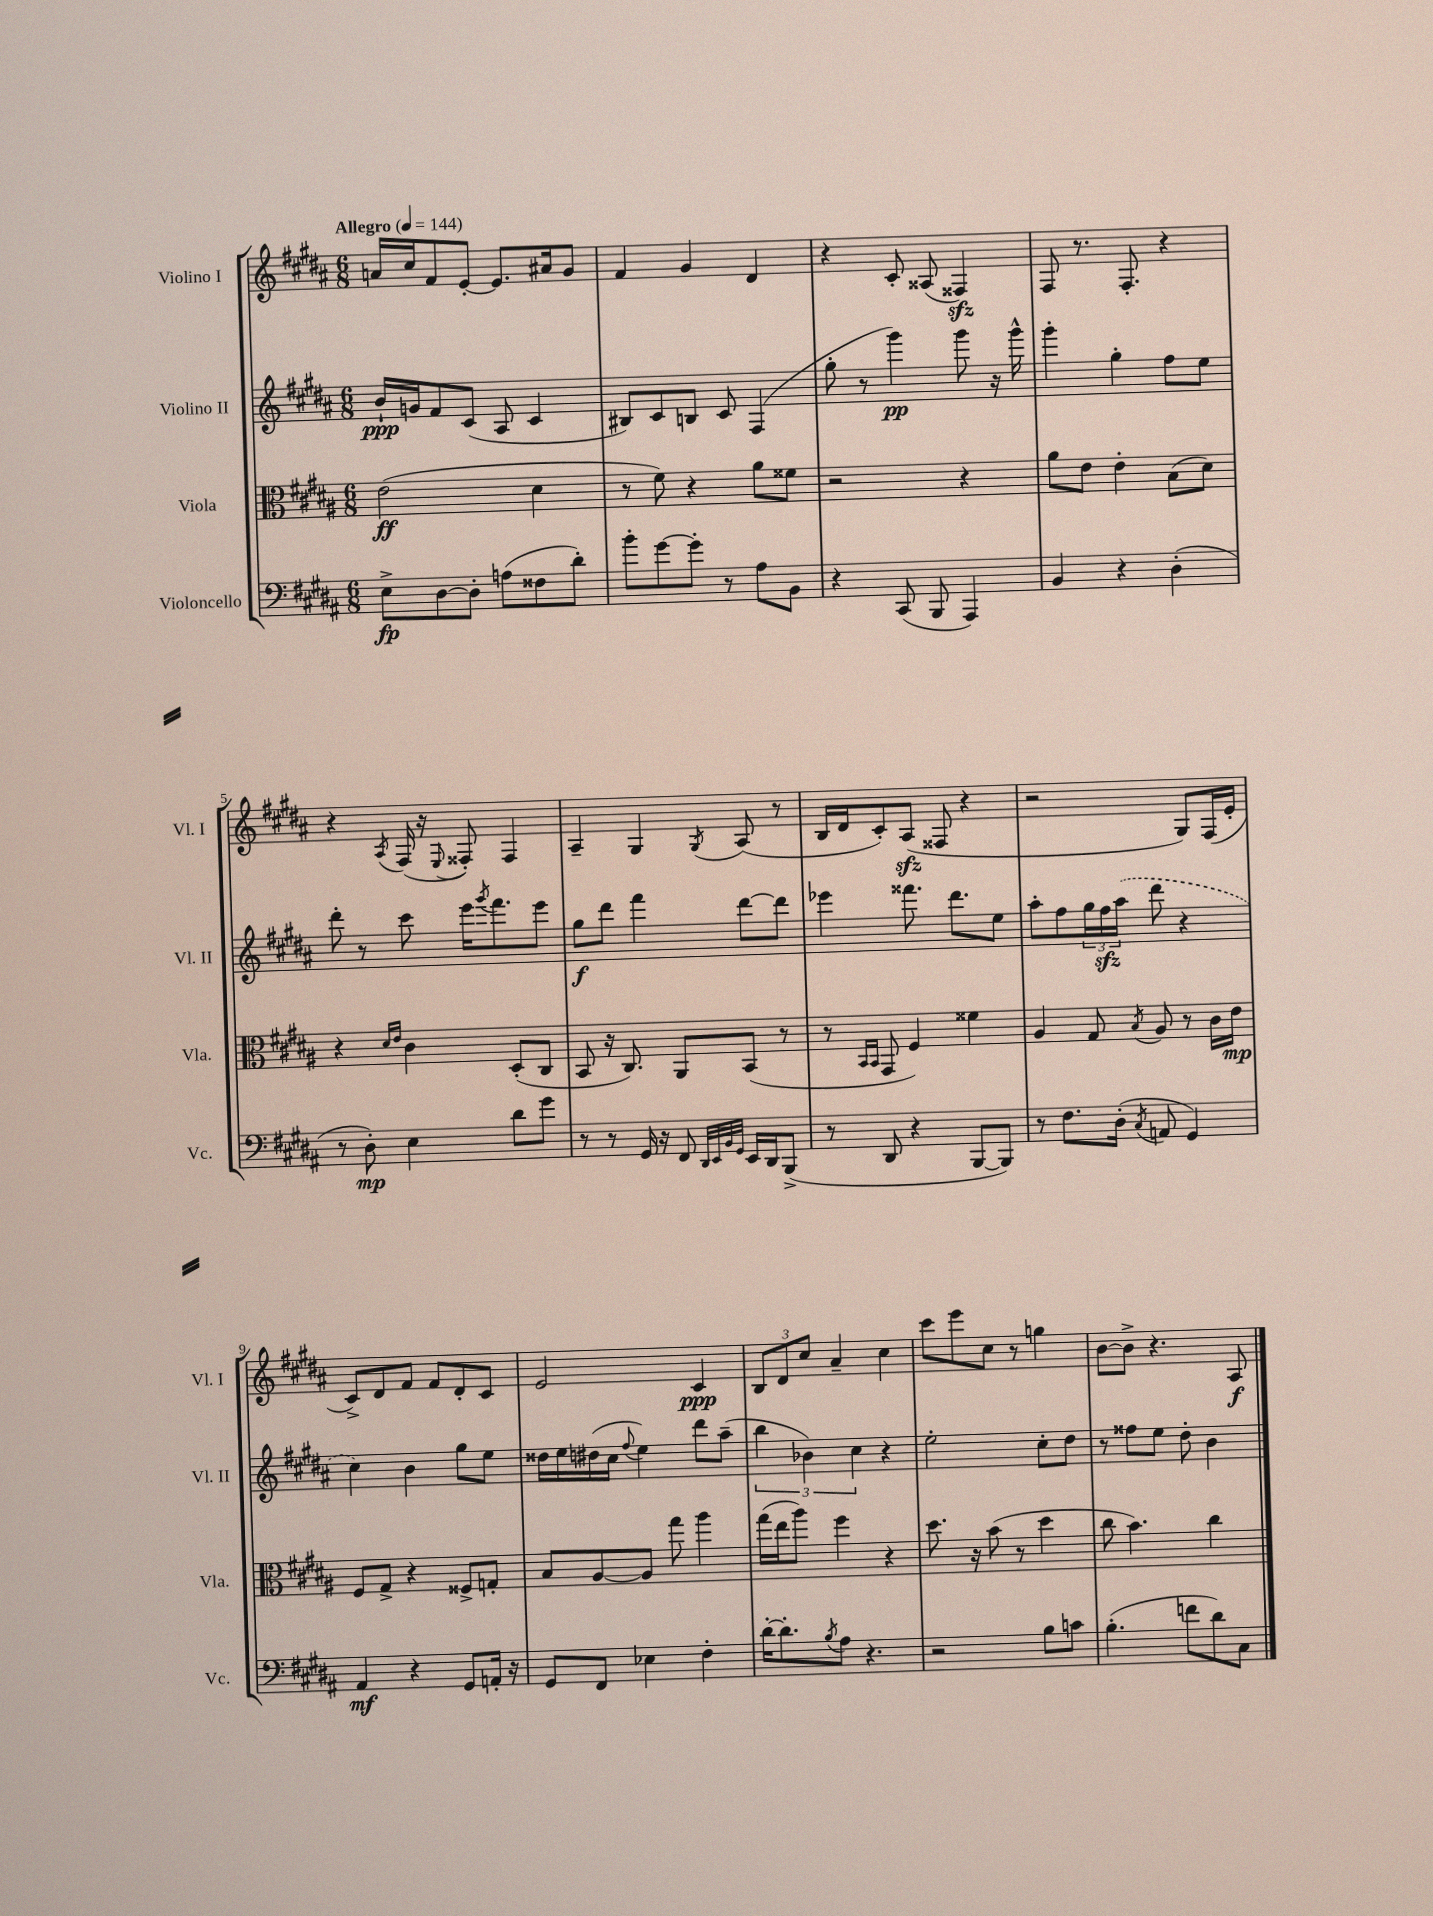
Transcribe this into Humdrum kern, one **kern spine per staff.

**kern	**kern	**kern	**kern
*staff4	*staff3	*staff2	*staff1
*clefF4	*clefC3	*clefG2	*clefG2
*k[f#c#g#d#a#]	*k[f#c#g#d#a#]	*k[f#c#g#d#a#]	*k[f#c#g#d#a#]
*M6/8	*M6/8	*M6/8	*M6/8
*MM144	*MM144	*MM144	*MM144
8E^	(2e	16b`	16a
.	.	16g	16cc#
[8D#	.	8f#	8f#
8D#']	.	(8c#	[8e'
(8A	.	8A#	8.e]
8F##	4d#	4c#	.
.	.	.	16a#
8d#')	.	.	8g#
=	=	=	=
8b'	8r	8B#)	4f#
[8g#	8f#)	8c#	.
8g#']	4r	8B	4g#
8r	.	8c#	.
8A#	8a#	(4F#	4d#
8BB	8f##	.	.
=	=	=	=
4r	2r	8gg#'	4r
.	.	8r	.
(8CC#	.	4ggg#)	8c#'
8BBB	.	.	(8A##
4AAA#)	4r	8ggg#	4F##)
.	.	16r	.
.	.	16ggg#^^	.
=	=	=	=
4BB	8a#	4ggg#'	8F#
.	8e	.	8.r
4r	4e'	4gg#'	.
.	.	.	8.F#'
(4D#'	(8B	8ff#	4r
.	8d#)	8ee	.
=	=	=	=
8r	4r	8ddd#'	4r
8D#')	.	8r	.
.	16qqd#	.	.
.	16qqe	.	8qA#
4E	4c#	8ccc#	(16F#
.	.	.	16r
.	.	.	8qqE
.	.	16eee	8F##')
.	.	8qggg#	.
.	.	8.fff#	.
8d#	(8D#'	.	4F##
8g#	8C#	8eee	.
=	=	=	=
8r	8BB	8gg#	4A#~
8r	16r	8ddd#	.
.	8.C#)	.	.
16GG#	.	4fff#	4G#
16r	.	.	.
8FF#	8AA#	.	.
32qqDD#	.	.	.
32qqEE	.	.	.
32qqBB	.	.	.
32qqGG#	.	.	8qG#
16EE	(8BB	[8ddd#	(8A#
16DD#	.	.	.
(8BBB^	8r	8ddd#]	8r
=	=	=	=
8r	8r	4eee-	16B
.	.	.	16d#
.	16qqBB	.	.
.	16qqBB	.	.
8DD#	8GG#	.	8c#')
4r	4F#)	8.fff##	(8A#
.	.	.	8F##
.	.	8.ddd#	.
[8BBB	4f##	.	4r
8BBB])	.	8ee	.
=	=	=	=
8r	4A#	8aa#'	2r
8.F#	.	8ff#	.
.	8G#	24gg#	.
.	.	24ff#	.
(16D#'	.	.	.
.	.	(24aa#	.
8qC#	8qB	.	.
8AA	8A#	8ddd#	.
4GG#)	8r	4r	8G#)
.	16c#	.	(16F#
.	16e	.	16e'
=	=	=	=
4AA#	8F#	4cc#)	8c#^)
.	8G#^	.	8d#
4r	4r	4b	8f#
.	.	.	8f#
8GG#	8F##^	8gg#	8d#'
16AA'	8G'	8ee	8c#
16r	.	.	.
=	=	=	=
8GG#	8B	16dd##	2e
.	.	16ee	.
8FF#	[8A#	(16dd#	.
.	.	16cc#	.
.	.	8qqff#	.
4E-	8A#]	4ee)	.
.	8gg#	.	.
4F#'	4aa#	8ddd#	4c#
.	.	(8aa#~	.
=	=	=	=
[16d#'	(16gg#	6bb	12B
8.d#']	16ee	.	.
.	.	.	12d#
.	8aa#)	.	.
.	.	6b-)	12cc#
8qB	.	.	.
8A#	4ff#	.	4a#~
.	.	6cc#	.
4.r	.	.	.
.	4r	4r	4cc#
=	=	=	=
2r	8.dd#	2ee'	8ccc#
.	.	.	8eee
.	16r	.	.
.	(8b	.	8cc#
.	8r	.	8r
8B	4dd#	8cc#'	4gg
8c	.	8dd#	.
=	=	=	=
(4.B'	8cc#	8r	[8b
.	4.b)	8ff##	8b^]
.	.	8ee	4.r
8f	.	8dd#'	.
8d#)	4cc#	4b	.
8C#	.	.	8A#
==	==	==	==
*-	*-	*-	*-
